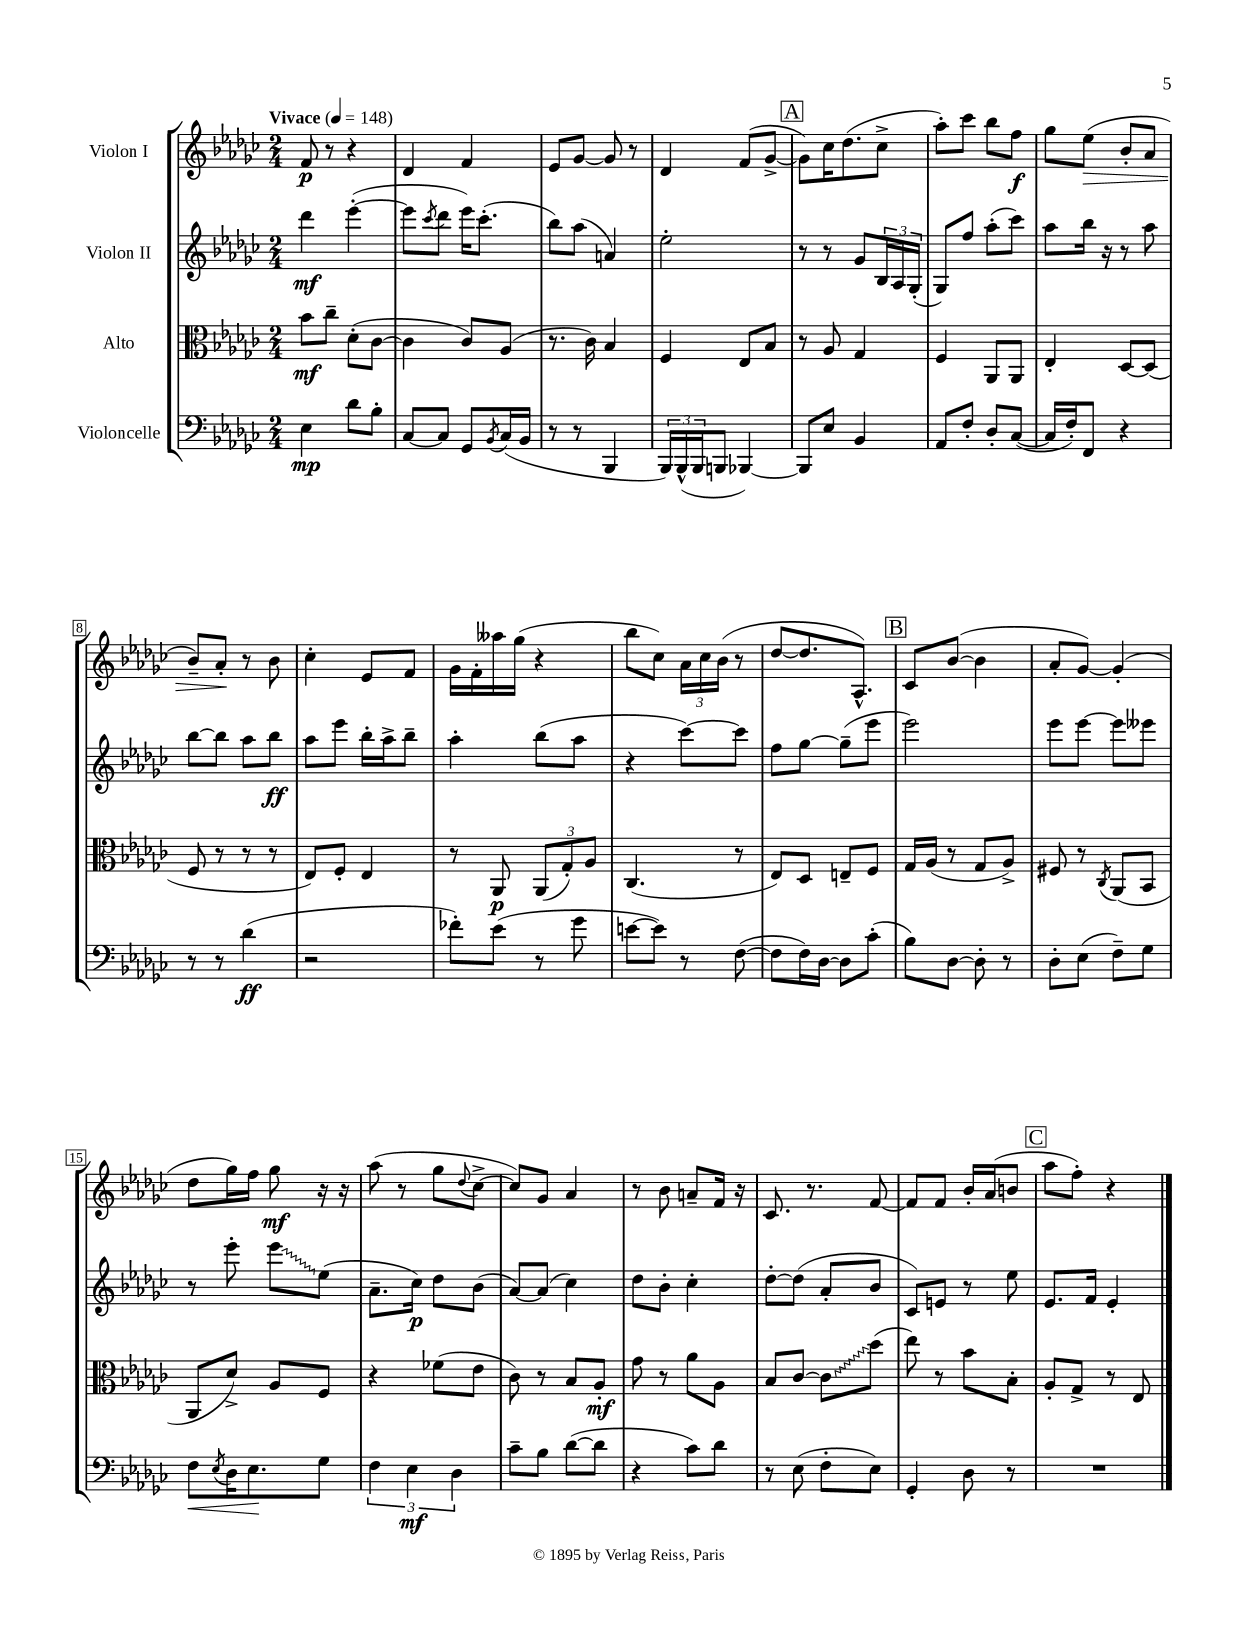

**kern	**kern	**kern	**kern
*staff4	*staff3	*staff2	*staff1
*clefF4	*clefC3	*clefG2	*clefG2
*k[b-e-a-d-g-c-]	*k[b-e-a-d-g-c-]	*k[b-e-a-d-g-c-]	*k[b-e-a-d-g-c-]
*M2/4	*M2/4	*M2/4	*M2/4
*MM148	*MM148	*MM148	*MM148
4E-	8b-	4ddd-	8f
.	8cc-~	.	8r
8d-	(8d-'	([4eee-'	4r
8B-'	[8c-	.	.
=	=	=	=
[8C-	4c-]	8eee-]	4d-
.	.	8qccc-	.
8C-]	.	8ddd-	.
8GG-	8c-)	16eee-)	4f
.	.	(8.ccc-'	.
8qBB-	.	.	.
(16C-	(8A-	.	.
16BB-	.	.	.
=	=	=	=
8r	8.r	8bb-)	8e-
8r	.	(8aa-	[8g-
.	16c-)	.	.
4BBB-	4B-	4a)	8g-]
.	.	.	8r
=	=	=	=
24BBB-)	4F	2ee-'	4d-
(24BBB-^^	.	.	.
24BBB-	.	.	.
8BBB	.	.	.
[4BBB-)	8E-	.	(8f
.	8B-	.	[8g-^
=	=	=	=
8BBB-]	8r	8r	8g-])
8E-	8A-	8r	16cc-
.	.	.	(8.dd-
4BB-	4G-	8g-	.
.	.	24B-	8cc-^
.	.	24A-	.
.	.	(24G-'	.
=	=	=	=
8AA-	4F	8G-)	8aa-')
8F'	.	8ff	8ccc-
8D-'	8AA-	(8aa-'	8bb-
([8C-	8AA-	8ccc-)	8ff
=	=	=	=
16C-]	4E-'	8aa-	8gg-
16F')	.	.	.
8FF	.	16bb-	(8ee-
.	.	16r	.
4r	[8D-	8r	8b-'
.	(8D-]	8aa-	8a-
=	=	=	=
8r	8F	[8bb-	8b-~)
8r	8r	8bb-]	8a-'
(4d-	8r	8aa-	8r
.	8r	8bb-	8b-
=	=	=	=
2r	8E-)	8aa-	4cc-'
.	8F'	8eee-	.
.	4E-	16bb-'	8e-
.	.	16aa-^	.
.	.	8bb-~	8f
=	=	=	=
8f-')	8r	4aa-'	16g-
.	.	.	16f'
(8e-	8AA-	.	16aa--
.	.	.	(16gg-
8r	(12AA-	(8bb-	4r
.	12G-')	.	.
8g-	.	8aa-	.
.	12A-	.	.
=	=	=	=
[8e	(4.C-	4r	8bb-
8e])	.	.	8cc-)
8r	.	[8ccc-)	24a-
.	.	.	24cc-
.	.	.	(24b-
([8F	8r	8ccc-]	8r
=	=	=	=
8F]	8E-)	8ff	[8dd-
16F)	8D-	[8gg-	8.dd-]
[16D-	.	.	.
8D-]	8E~	(8gg-~]	.
.	.	.	8.A-^^)
(8c-'	8F	8eee-	.
=	=	=	=
8B-)	16G-	2eee-)	8c-
.	(16A-	.	.
[8D-	8r	.	([8b-
8D-']	8G-	.	4b-]
8r	8A-^)	.	.
=	=	=	=
8D-'	8F#	8eee-	8a-'
(8E-	8r	[8eee-	[8g-)
.	8qC-	.	.
8F~)	(8AA-	8eee-]	(4g-']
8G-	8BB-	8eee--	.
=	=	=	=
8F	8AA-	8r	8dd-
8qE-	.	.	.
16D-	8d-^)	8eee-'	16gg-)
8.E-	.	.	16ff
.	8A-	8eee-	8gg-
8G-	8F	(8ee-	16r
.	.	.	16r
=	=	=	=
6F	4r	8.a-~	(8aa-
.	.	.	8r
6E-	.	.	.
.	.	16cc-)	.
.	(8f-	8dd-	8gg-
6D-	.	.	.
.	.	.	8qqdd-
.	8e-	(8b-	[8cc-^
=	=	=	=
8c-~	8c-)	[8a-)	8cc-])
8B-	8r	(8a-]	8g-
([8d-	8B-	4cc-)	4a-
8d-]	8A-'	.	.
=	=	=	=
4r	8g-	8dd-	8r
.	8r	8b-'	8b-
8c-)	8a-	4cc-'	8a~
8d-	8A-	.	16f
.	.	.	16r
=	=	=	=
8r	8B-	[8dd-'	8.c-
(8E-	[8c-	(8dd-]	.
.	.	.	8.r
8F'	8c-]	8a-'	.
8E-)	(8dd-	8b-	[8f
=	=	=	=
4GG-'	8ee-)	8c-)	8f]
.	8r	8e	8f
8D-	8b-	8r	16b-'
.	.	.	(16a-
8r	8B-'	8ee-	8b
=	=	=	=
2r	8A-'	8.e-	8aa-
.	8G-^	.	8ff')
.	.	16f	.
.	8r	4e-'	4r
.	8E-	.	.
==	==	==	==
*-	*-	*-	*-
